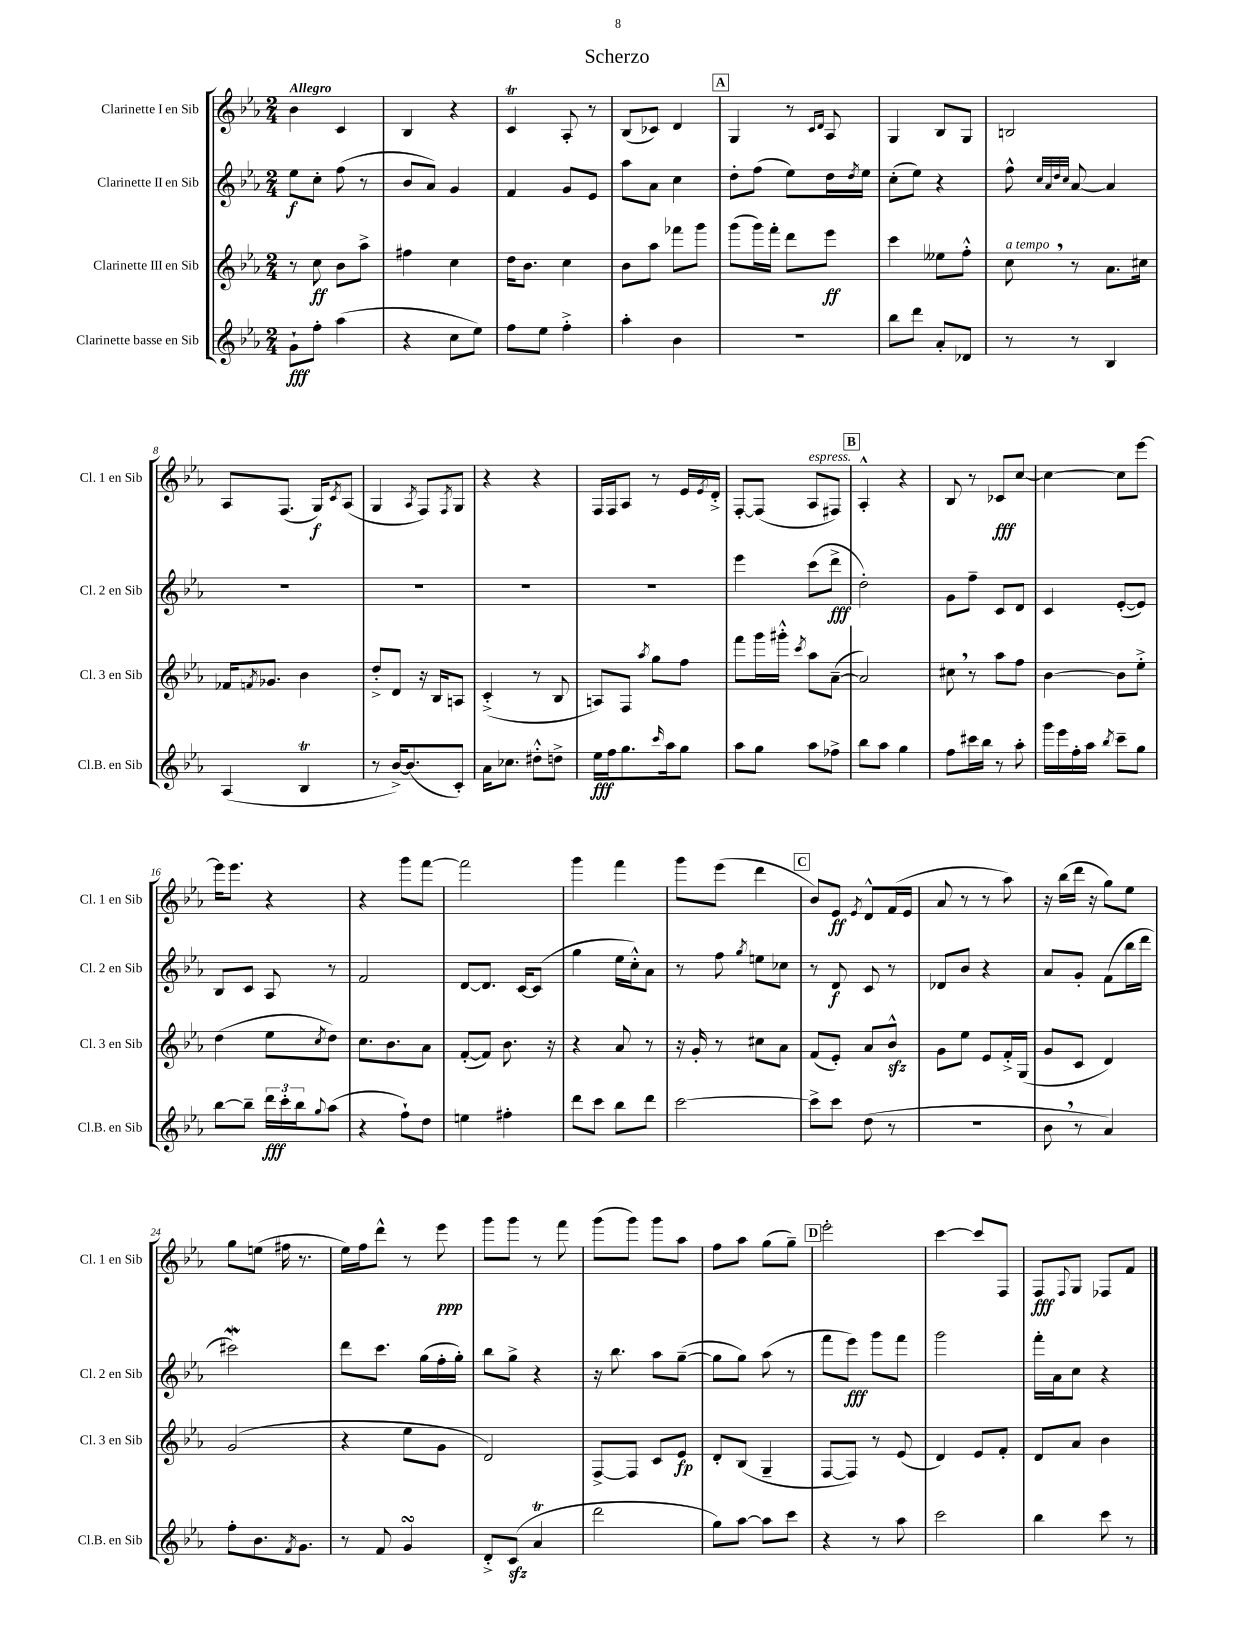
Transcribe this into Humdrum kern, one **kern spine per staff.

**kern	**kern	**kern	**kern
*staff4	*staff3	*staff2	*staff1
*clefG2	*clefG2	*clefG2	*clefG2
*k[b-e-a-]	*k[b-e-a-]	*k[b-e-a-]	*k[b-e-a-]
*M2/4	*M2/4	*M2/4	*M2/4
8g`\L	8r	8ee-\L	4b-\
8ff'\J	8cc\	8cc'\J	.
(4aa-\	8b-\L	(8ff\	4c/
.	8aa-^\J	8r	.
=	=	=	=
4r	4ff#\	8b-/L	4B-/
.	.	8a-/J)	.
8cc\L	4cc\	4g/	4r
8ee-\J)	.	.	.
=	=	=	=
8ff\L	16dd\LK	4f/	4c/
.	8.b-\J	.	.
8ee-\J	.	.	.
4ff'^\	4cc\	8g/L	8A-'/
.	.	8e-/J	8r
=	=	=	=
4aa-'\	8b-\L	8aa-\L	(8B-/L
.	8aa-\J	8a-\J	8c-/J)
4b-\	8fff-\L	4cc\	4d/
.	8ggg\J	.	.
=	=	=	=
2r	(8ggg\L	8dd'\L	4G/
.	16ggg\L)	(8ff\J	.
.	16fff'\JJ	.	.
.	8ddd\L	8ee-\L)	8r
.	.	.	16qqc/LL
.	.	.	16qqd/JJ
.	8eee-\J	16dd\L	8A-/
.	.	8qdd/	.
.	.	16ee-\JJ	.
=	=	=	=
8bb-\L	4ccc\	(8cc'\L	4G/
8ddd\J	.	8ee-\J)	.
8a-'/L	8ee--\L	4r	8B-/L
8d-/J	8ff'^^\J	.	8G/J
=	=	=	=
8r	8cc\	8ff^^\	2B/
.	.	32qqcc/LLL	.
.	.	32qqa-/	.
.	.	32qqdd/	.
.	.	32qqcc/JJJ	.
8r	8r	[8a-/	.
4B-/	8.a-\L	4a-/]	.
.	16cc#\Jk	.	.
=	=	=	=
(4A-/	16f-/LK	2r	8A-/L
.	8qf/	.	.
.	8.g-/J	.	.
.	.	.	(8.F/J
4B-/	4b-\	.	.
.	.	.	16G/LK)
.	.	.	8qc/
.	.	.	(8A-/J
=	=	=	=
8r	8dd'^/L	2r	4G/
[16b-^/LK)	8d/J	.	.
(8.b-/]	.	.	.
.	.	.	8qA-/
.	16r	.	8F/L)
.	16B-/LK	.	.
.	.	.	8qF/
8c'/J)	8A/J	.	8G/J
=	=	=	=
16a-\LK	(4c'^/	2r	4r
8.cc-\J	.	.	.
8dd#'^^\L	8r	.	4r
8dd^\J	8B-/	.	.
=	=	=	=
16ee-\LL	8A/L)	2r	16F/LL
16ff\J	.	.	16F/J
8.gg\	8F/J	.	8A-/J
.	8qaa-/	.	.
.	8gg\L	.	8r
16qqccc/	.	.	.
16aa-\k	.	.	.
8gg\J	8ff\J	.	16e-/LL
.	.	.	8qe-/
.	.	.	16d'^/JJ
=	=	=	=
8aa-\L	8fff\L	4eee-\	[8F'/L
8gg\J	16ggg\L	.	(8F/]J
.	16ggg#'^^\JJ	.	.
.	8qccc/	.	.
8aa-\L	8aa-\L	(8ccc\L	8A-/L
8ff-^\J	([8a-~\J	8ddd^\J	8F#/J)
=	=	=	=
8bb-\L	2a-/])	2dd'\)	4A-'^^/
8aa-\J	.	.	.
4gg\	.	.	4r
=	=	=	=
8ff\L	8cc#\	8g\L	8B-/
16ccc#\L	8r	8ff~\J	8r
16bb-\JJ	.	.	.
8r	8aa-\L	8c/L	8c-/L
8aa-'\	8ff\J	8d/J	[8cc/J
=	=	=	=
16ggg\LL	[4b-\	4c/	4cc\_
16eee-\	.	.	.
16ff'\	.	.	.
16aa-\JJ	.	.	.
8qbb-/	.	.	.
8ccc~\L	8b-\]L	([8e-'/L	8cc\]L
8gg\J	8ee-'^\J	8e-/]J)	[8eee-\J
=	=	=	=
[8bb-\L	(4dd\	8B-/L	16eee-\]LK
.	.	.	8.eee-\J
8bb-~\]J	.	8c/J	.
24ddd\LL	8ee-\L	8A-/	4r
24ccc'\	.	.	.
24bb-\J	.	.	.
8qqgg/	8qcc/	.	.
(8aa-\J	8dd\J)	8r	.
=	=	=	=
4r	8.cc\L	2f/	4r
.	8.b-\	.	.
8ff`\L)	.	.	8ggg\L
8dd\J	8a-\J	.	[8fff\J
=	=	=	=
4ee\	([8f'/L	[8d/L	2fff\]
.	8f/]J)	8.d/]J	.
4ff#'\	8.b-\	.	.
.	.	[16c/LK	.
.	.	(8c/]J	.
.	16r	.	.
=	=	=	=
8ddd\L	4r	4gg\	4ggg\
8ccc\J	.	.	.
8bb-\L	8a-/	16ee-\LL	4fff\
.	.	16cc'^^\J)	.
8ddd\J	8r	8a-\J	.
=	=	=	=
[2ccc\	16r	8r	8ggg\L
.	16g'/	.	.
.	8r	8ff\	(8eee-\J
.	.	8qgg/	.
.	8cc#\L	8ee\L	4ddd\
.	8a-\J	8cc-\J	.
=	=	=	=
8ccc^\]L	(8f/L	8r	8b-/L)
8ccc\J	8e-'/J)	8d/	8e-/J
.	.	.	8qe-/
(8dd\	8a-/L	8c/	8d^^/L
8r	8b-^^/J	8r	(16f/L
.	.	.	16e-/JJ
=	=	=	=
2r	8g\L	8d-/L	8a-/
.	8ee-\J	8b-/J	8r
.	8e-/L	4r	8r
.	16f'^/L	.	8aa-\)
.	(16G/JJ	.	.
=	=	=	=
8b-\	8g/L	8a-/L	16r
.	.	.	(16bb-\LL
8r	8c/J	8g'/J	16ddd\JJ
.	.	.	16r
4a-/)	4d/)	(8f\L	8gg\L)
.	.	16bb-\L	8ee-\J
.	.	16ddd\JJ	.
=	=	=	=
8ff'\L	(2g/	2ccc#\)	8gg\L
8.b-\	.	.	(8ee\J
.	.	.	16ff#\
8qf/	.	.	.
8.g\J	.	.	8.r
=	=	=	=
8r	4r	8ddd\L	16ee-\LL)
.	.	.	16ff\J
8f/	.	8.ccc\J	8ddd^^\J
4g/	8ee-\L	.	8r
.	.	(16gg\LL	.
.	8g\J	16ff'\	8eee-\
.	.	16gg'\JJ)	.
=	=	=	=
8d'^/L	2d/)	8bb-\L	8ggg\L
(8c/J	.	8gg^\J	8ggg\J
4a-/	.	4r	8r
.	.	.	8fff\
=	=	=	=
2ddd\	[8F^/L	16r	(8ggg\L
.	.	8.bb-\	.
.	8F/]J	.	8ggg\J)
.	8c/L	8aa-\L	8ggg\L
.	8e-/J	([8gg~\J	8aa-\J
=	=	=	=
8gg\L)	8d'/L	8gg\]L	8ff\L
[8aa-\J	(8B-/J	8gg\J)	8aa-\J
8aa-\]L	4G~/	(8aa-\	(8gg\L
8ccc\J	.	8r	8gg~\J)
=	=	=	=
4r	[8F/L	8fff\L	2eee-'\
.	8F/]J)	8eee-\J)	.
8r	8r	8ggg\L	.
8aa-\	(8e-/	8fff\J	.
=	=	=	=
2ccc\	4d/)	2ggg\	[4ccc\
.	8e-/L	.	8ccc/]L
.	8f'/J	.	8F/J
=	=	=	=
4bb-\	8d/L	16fff'\LL	8F/L
.	.	16a-\J	.
.	.	.	8qqF/
.	8a-/J	8cc\J	8G/J
8ccc\	4b-\	4r	8F-/L
8r	.	.	8f/J
==	==	==	==
*-	*-	*-	*-
